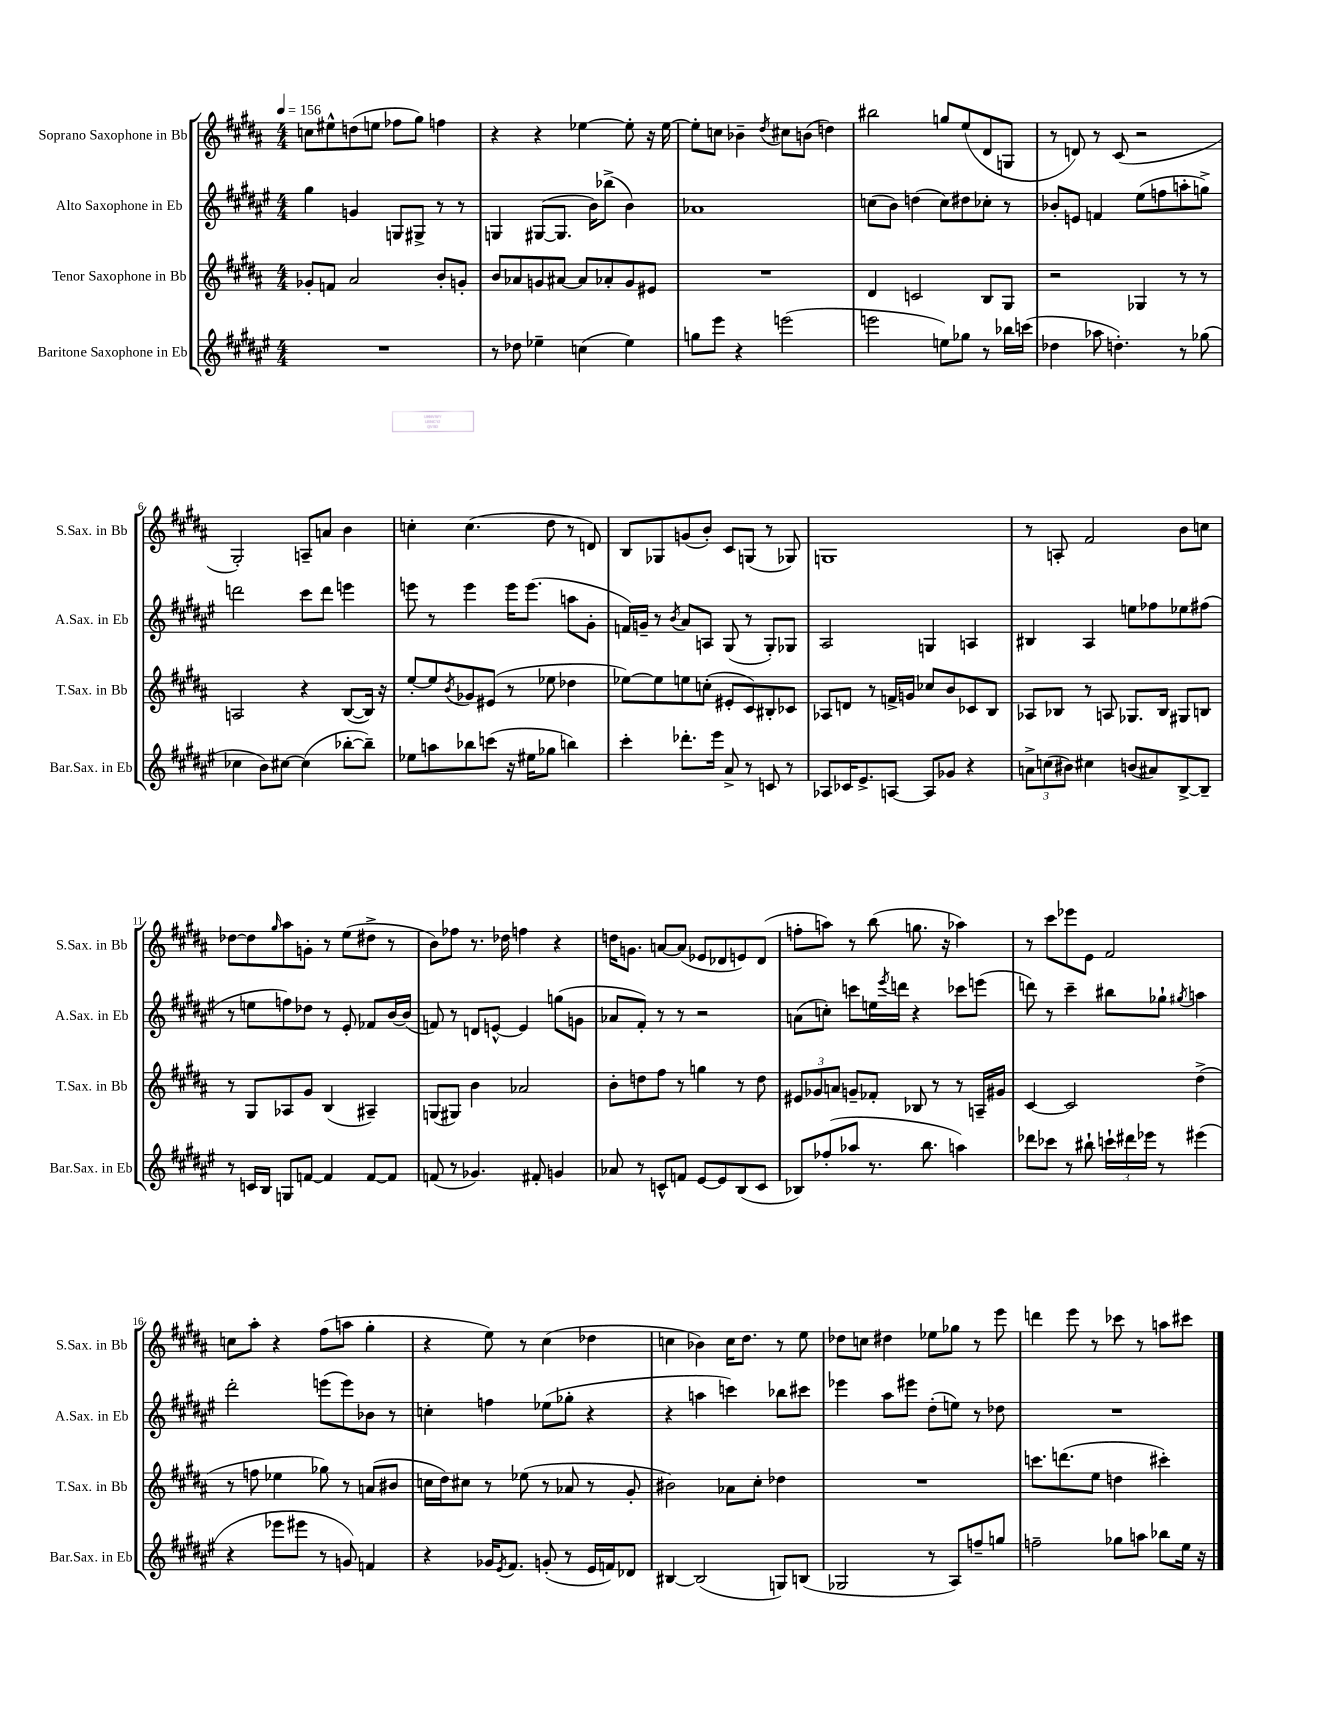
<<
\new StaffGroup <<
\new Staff = "s0" \with { instrumentName = "Soprano Saxophone in Bb" shortInstrumentName = "S.Sax. in Bb" } {
    \clef treble \key b \major \numericTimeSignature \time 4/4 \tempo 4 = 156
    c''8 eis''8-^ d''8( e''8 fes''8 gis''8) f''4 |
    r4 r4 ees''4~ ees''8-. r16 ees''16~ |
    ees''8-. c''8 bes'4-- \acciaccatura { dis''8 } cis''8 b'8( d''4) |
    bis''2 g''8 e''8( dis'8 g8 |
    r8 d'8) r8 cis'8( r2 |
    gis2-.) a8-- a'8 b'4 |
    c''4-. c''4.( dis''8 r8 d'8) |
    b8 ges8 g'8( b'8-.) cis'8 g8( r8 ges8) |
    g1 |
    r8 a8-. fis'2 b'8 c''8 |
    des''8~ des''8 \grace { gis''16 } ais''8 g'8-. r8 e''8( dis''8-> r8 |
    b'8) fes''8 r8. des''16 f''4 r4 |
    d''16 g'8. a'8~ a'8( ees'8 des'8 e'8) des'8( |
    f''8-. a''8) r8 b''8( g''8. r16 aes''4) |
    r8 cis'''8 ees'''8 e'8 fis'2 |
    c''8 ais''8-. r4 fis''8( a''8 gis''4-. |
    r4 e''8) r8 cis''4( des''4 |
    c''4 bes'4) c''16 dis''8. r8 e''8 |
    des''8 c''8 dis''4 ees''8 ges''8 r8 e'''8 |
    d'''4 e'''8 r8 ces'''8 r8 a''8 cis'''8 \bar "|." |
}
\new Staff = "s1" \with { instrumentName = "Alto Saxophone in Eb" shortInstrumentName = "A.Sax. in Eb" } {
    \clef treble \key fis \major \numericTimeSignature \time 4/4
    gis''4 g'4 g8 gis8-> r8 r8 |
    g4 gis8~( gis8. b'16) bes''8->( b'4) |
    aes'1 |
    c''8( b'8) d''4( c''8) dis''8 ces''8-. r8 |
    bes'8-. e'8 f'4 eis''8( f''8 a''8-. g''8->) |
    d'''2 cis'''8 d'''8 e'''4 |
    e'''8 r8 e'''4 e'''16 e'''8.( a''8 gis'8-. |
    f'16) g'16-- r8 \acciaccatura { b'8 } ais'8 a8 gis8( r8 gis8-.) ges8 |
    ais2 g4 a4 |
    bis4 ais4 e''8 fes''8 ees''8 fis''8( |
    r8 e''8 f''8) des''8 r8 eis'8-. fes'8 b'16~ b'16( |
    f'8) r8 d'8 e'8~-^ e'4 g''8( g'8 |
    aes'8 fis'8-.) r8 r8 r2 |
    a'8( c''8-.) c'''8 e''16 \acciaccatura { eis'''8 } d'''16 r4 ces'''8 e'''8( |
    d'''8) r8 cis'''4-- bis''8 ges''8-! \acciaccatura { gis''8 } a''4 |
    dis'''2-. e'''8( e'''8) bes'8 r8 |
    c''4-. f''4 ees''8( ges''8-. r4 |
    r4 a''4 c'''4) bes''8 cis'''8 |
    ees'''4 ais''8 eis'''8 dis''8-.( e''8) r8 des''8 |
    R1 \bar "|." |
}
\new Staff = "s2" \with { instrumentName = "Tenor Saxophone in Bb" shortInstrumentName = "T.Sax. in Bb" } {
    \clef treble \key b \major \numericTimeSignature \time 4/4
    ges'8-. f'8 ais'2 b'8-. g'8-. |
    b'8 aes'8 g'8 ais'8~ ais'8 aes'8-. g'8 eis'8 |
    R1 |
    dis'4 c'2 b8 gis8 |
    r2 ges4 r8 r8 |
    a2 r4 b8~( b16) r16 |
    e''8~-. e''8 \acciaccatura { b'8 } ges'8 eis'8( r8 ees''8 des''4 |
    ees''8~) ees''8 e''8 c''8-.( eis'8-. cis'8) bis8-. ces'8 |
    aes8 d'8 r8 f'16-> g'16 ces''8 b'8 ces'8 b8 |
    aes8 bes8 r8 a8 ges8. bes16 gis8 b8 |
    r8 gis8 aes8 gis'8 b4( ais4--) |
    g8( gis8) b'4 aes'2 |
    b'8-. d''8 fis''8 r8 g''4 r8 d''8 |
    \tuplet 3/2 { eis'8 ges'8 a'8 } g'8-- fes'8-. bes8 r8 r8 a16-- gis'16 |
    cis'4~ cis'2 dis''4->( |
    r8 f''8 ees''4 ges''8) r8 a'8( bis'8 |
    c''16 dis''16) cis''8 r8 ees''8( r8 aes'8 r8 gis'8-. |
    bis'2) aes'8 cis''8-. des''4 |
    R1 |
    c'''8. d'''8.( e''8 d''4 cis'''4-.) \bar "|." |
}
\new Staff = "s3" \with { instrumentName = "Baritone Saxophone in Eb" shortInstrumentName = "Bar.Sax. in Eb" } {
    \clef treble \key fis \major \numericTimeSignature \time 4/4
    R1 |
    r8 des''8 ees''4-- c''4( ees''4) |
    g''8 eis'''8 r4 e'''2( |
    e'''2 e''8) ges''8 r8 bes''16 c'''16( |
    des''4 aes''8 d''4.-.) r8 ges''8( |
    ces''4 b'8) cis''8~ cis''4( bes''8~-. bes''8--) |
    ees''8 a''8 bes''8 c'''8( r16 eis''16 ges''8 b''4) |
    cis'''4-. des'''8.-. eis'''16 ais'8-> r8 c'8 r8 |
    aes8 ces'16 eis'8.-> a8~ a8 ges'8 r4 |
    \tuplet 3/2 { a'8-> c''8( bis'8) } cis''4 b'8( ais'8) b8~-> b8-- |
    r8 c'16 b16 g8 f'8~ f'4 f'8~ f'8 |
    f'8( r8 ges'4.) fis'8-. g'4 |
    aes'8 r8 c'8-^ f'8 eis'8~ eis'8 b8( c'8 |
    bes8) fes''8-.( aes''8 r8. b''8. a''4) |
    des'''8 ces'''8 r8 bis''8-! \tuplet 3/2 { c'''16-! dis'''16 ees'''16 } r8 eis'''4( |
    r4 ees'''8 eis'''8 r8 g'8) f'4 |
    r4 ges'16 \acciaccatura { eis'8 } fis'8. g'8-.( r8 eis'16 f'16) des'8 |
    bis4~ bis2( g8) b8( |
    ges2 r8 ais8) f''8-- g''8 |
    f''2-- ges''8 a''8 bes''8 eis''16 r16 \bar "|." |
}
>>
>>
